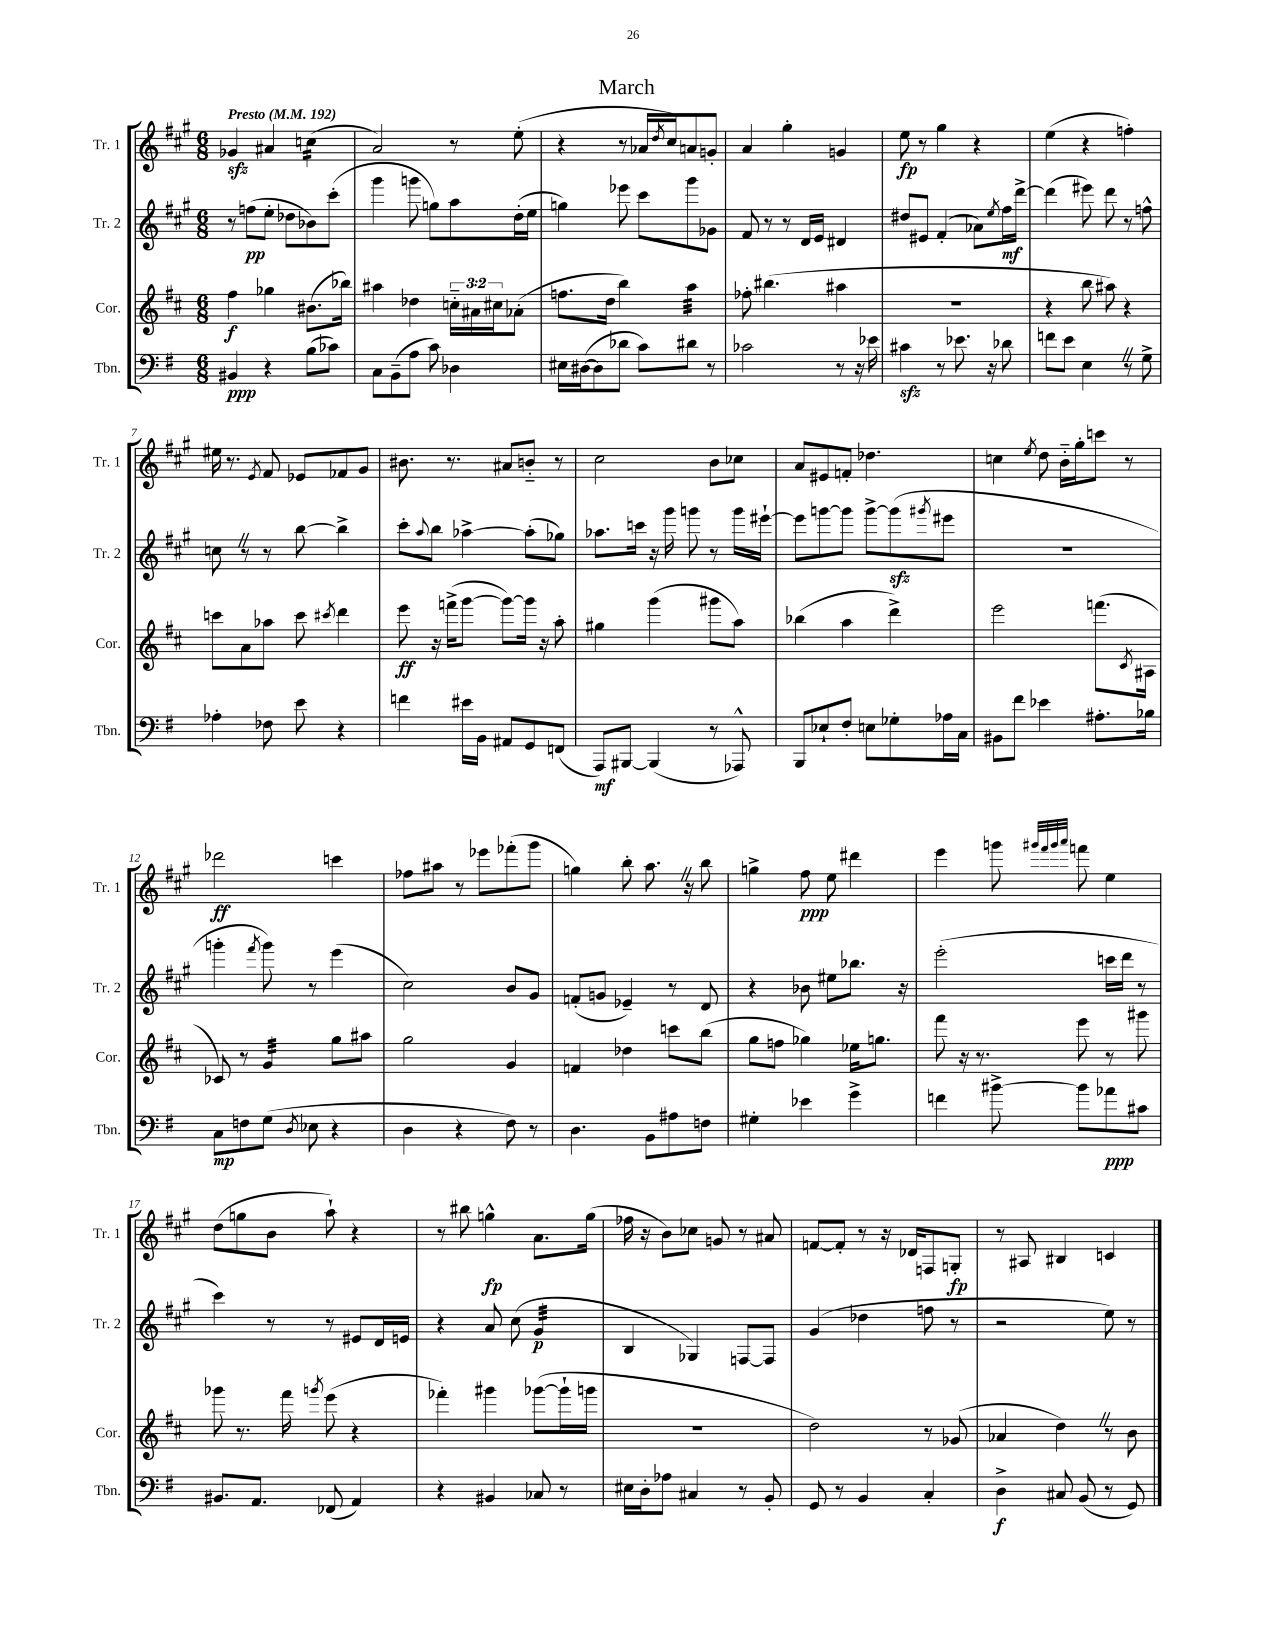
\header { title = "March" }
<<
\new StaffGroup <<
\new Staff = "s0" \with { instrumentName = "Tr. 1" shortInstrumentName = "Tr. 1" } {
    \clef treble \key a \major \numericTimeSignature \time 6/8 \tempo "Presto" 4 = 192
    ges'4\sfz ais'4 c''4:16( |
    a'2) r8 e''8-.( |
    r4 r8 aes'16 \acciaccatura { d''8 } cis''16) a'8 g'8-. |
    a'4 gis''4-. g'4 |
    e''8\fp r8 gis''4 r4 |
    e''4( r4 f''4-.) |
    eis''16 r8. \acciaccatura { e'8 } fis'8 ees'8 fes'8 gis'8 |
    bis'8. r8. ais'8 b'8-_ r8 |
    cis''2 b'8 ces''8 |
    a'8 eis'8 f'8-. des''4. |
    c''4 \acciaccatura { e''8 } d''8 b'16-_ gis''16-. c'''8 r8 |
    des'''2\ff c'''4 |
    fes''8 ais''8 r8 ees'''8 fes'''8-.( gis'''8 |
    g''4) b''8-. a''8. \once \override BreathingSign.text = \markup { \musicglyph "scripts.caesura.straight" } \breathe r16 b''8 |
    g''4-> fis''8\ppp e''8 dis'''4 |
    e'''4 g'''8 \grace { gis'''32 fis'''32 gis'''32 a'''32 } f'''8 e''4 |
    d''8( g''8 b'8 a''8-!) r4 |
    r8 bis''8 g''4-^\fp a'8. g''16( |
    fes''16 r16 b'8) ces''8 g'8 r8 ais'8 |
    f'8~ f'8-. r8 r16 des'16 f8 g8-.\fp |
    r8 ais8 bis4 c'4 \bar "|." |
}
\new Staff = "s1" \with { instrumentName = "Tr. 2" shortInstrumentName = "Tr. 2" } {
    \clef treble \key a \major \numericTimeSignature \time 6/8
    r8 f''8\pp( e''8-. des''8 bes'8) cis'''8-.( |
    gis'''4 g'''8 g''8) a''8 d''16-.( e''16 |
    g''4) ees'''8 cis'''8 gis'''8 ges'8 |
    fis'8 r8 r8 d'16 e'16 dis'4 |
    dis''8 eis'8 fis'4-.( aes'8) \acciaccatura { e''8 } fis''16\mf d'''16~-> |
    d'''4( eis'''8) d'''8 r8 f''8-^ |
    c''8 \once \override BreathingSign.text = \markup { \musicglyph "scripts.caesura.straight" } \breathe r8 r8 b''8~ b''4-> |
    cis'''8-. \appoggiatura { a''8 } b''8 aes''4~-> aes''8-.( ges''8) |
    aes''8. c'''16 r16 gis'''16 g'''8 r8 g'''16 eis'''16~-! |
    eis'''8 g'''8~ g'''8 g'''8~-> g'''8\sfz( \acciaccatura { gis'''8 } eis'''8 |
    R2. |
    g'''4-. \acciaccatura { fis'''8 } g'''8) r8 e'''4( |
    cis''2) b'8 gis'8 |
    f'8-.( g'8 ees'4--) r8 d'8 |
    r4 bes'8 eis''8 bes''8. r16 |
    e'''2-.( c'''16 d'''16 r8 |
    cis'''4) r8 r8 eis'8 d'16 e'16 |
    r4 a'8 cis''8( gis'4:32\p |
    b4 ges4) f8~ f8 |
    gis'4( des''4 f''8 r8 |
    r2 e''8) r8 \bar "|." |
}
\new Staff = "s2" \with { instrumentName = "Cor." shortInstrumentName = "Cor." } {
    \clef treble \key d \major \numericTimeSignature \time 6/8 \override Staff.TupletNumber.text = #tuplet-number::calc-fraction-text
    fis''4\f ges''4 bis'8.( bes''16) |
    ais''4 des''4 \tuplet 3/2 { c''16-_ ais'16 cis''16 } aes'8-.( |
    f''8. d''16 b''4) a''4:32 |
    fes''8-. bis''4.( ais''4 |
    R2. |
    r4 b''8 ais''8) r4 |
    c'''8 a'8 aes''8 c'''8 \acciaccatura { cis'''8 } d'''4 |
    e'''8\ff r16 f'''16->( g'''8~ g'''8~) g'''16 r16 a''8-. |
    gis''4 g'''4( gis'''8 a''8) |
    bes''4( a''4 d'''4->) |
    e'''2 f'''8.( \acciaccatura { cis'8 } ais16 |
    ces'8) r8 g'4:32 g''8 ais''8 |
    g''2 g'4 |
    f'4 des''4 c'''8 b''8( |
    g''8 f''8 ges''4) ees''16 g''8. |
    fis'''8 r16 r8. e'''8 r8 gis'''8 |
    ges'''8 r8. fis'''16 \acciaccatura { g'''8 } e'''8( r4 |
    fes'''4-.) gis'''4 ges'''8~( ges'''16-! g'''16 |
    R2. |
    d''2) r8 ges'8( |
    aes'4 d''4) \once \override BreathingSign.text = \markup { \musicglyph "scripts.caesura.straight" } \breathe r8 b'8 \bar "|." |
}
\new Staff = "s3" \with { instrumentName = "Tbn." shortInstrumentName = "Tbn." } {
    \clef bass \key g \major \numericTimeSignature \time 6/8
    bis,4\ppp r4 b8( ces'8) |
    c8 b,8--( a8 c'8) des4 |
    eis16 dis16~( dis8 des'8 c'8) dis'8 r8 |
    ces'2 r8 r16 ees'16 |
    cis'4\sfz r8 ees'8. r16 des'8 |
    f'8 e'8 e4 \once \override BreathingSign.text = \markup { \musicglyph "scripts.caesura.straight" } \breathe r8 g8-> |
    aes4-. fes8 e'8 r4 |
    f'4 eis'16 b,16 ais,8 g,8 f,8( |
    a,,8\mf) bis,,8~ bis,,4( r8 aes,,8-^) |
    b,,8 ees8-! fis8-. e8 ges8-. aes16 c16 |
    bis,8 fis'8 ees'4 ais8.-. bes16 |
    c8\mp f8 g8( \acciaccatura { d8 } ees8 r4 |
    d4 r4 fis8) r8 |
    d4. b,8 ais8 f8 |
    gis4-. ees'4 g'4-> |
    f'4 bis'8~-> bis'8 aes'8\ppp cis'8 |
    bis,8. a,8. fes,8( a,4) |
    r4 bis,4 ces8 r8 |
    eis16 d16-. aes8 cis4 r8 b,8-. |
    g,8 r8 b,4 c4-. |
    d4->\f cis8 b,8( r8 g,8) \bar "|." |
}
>>
>>
